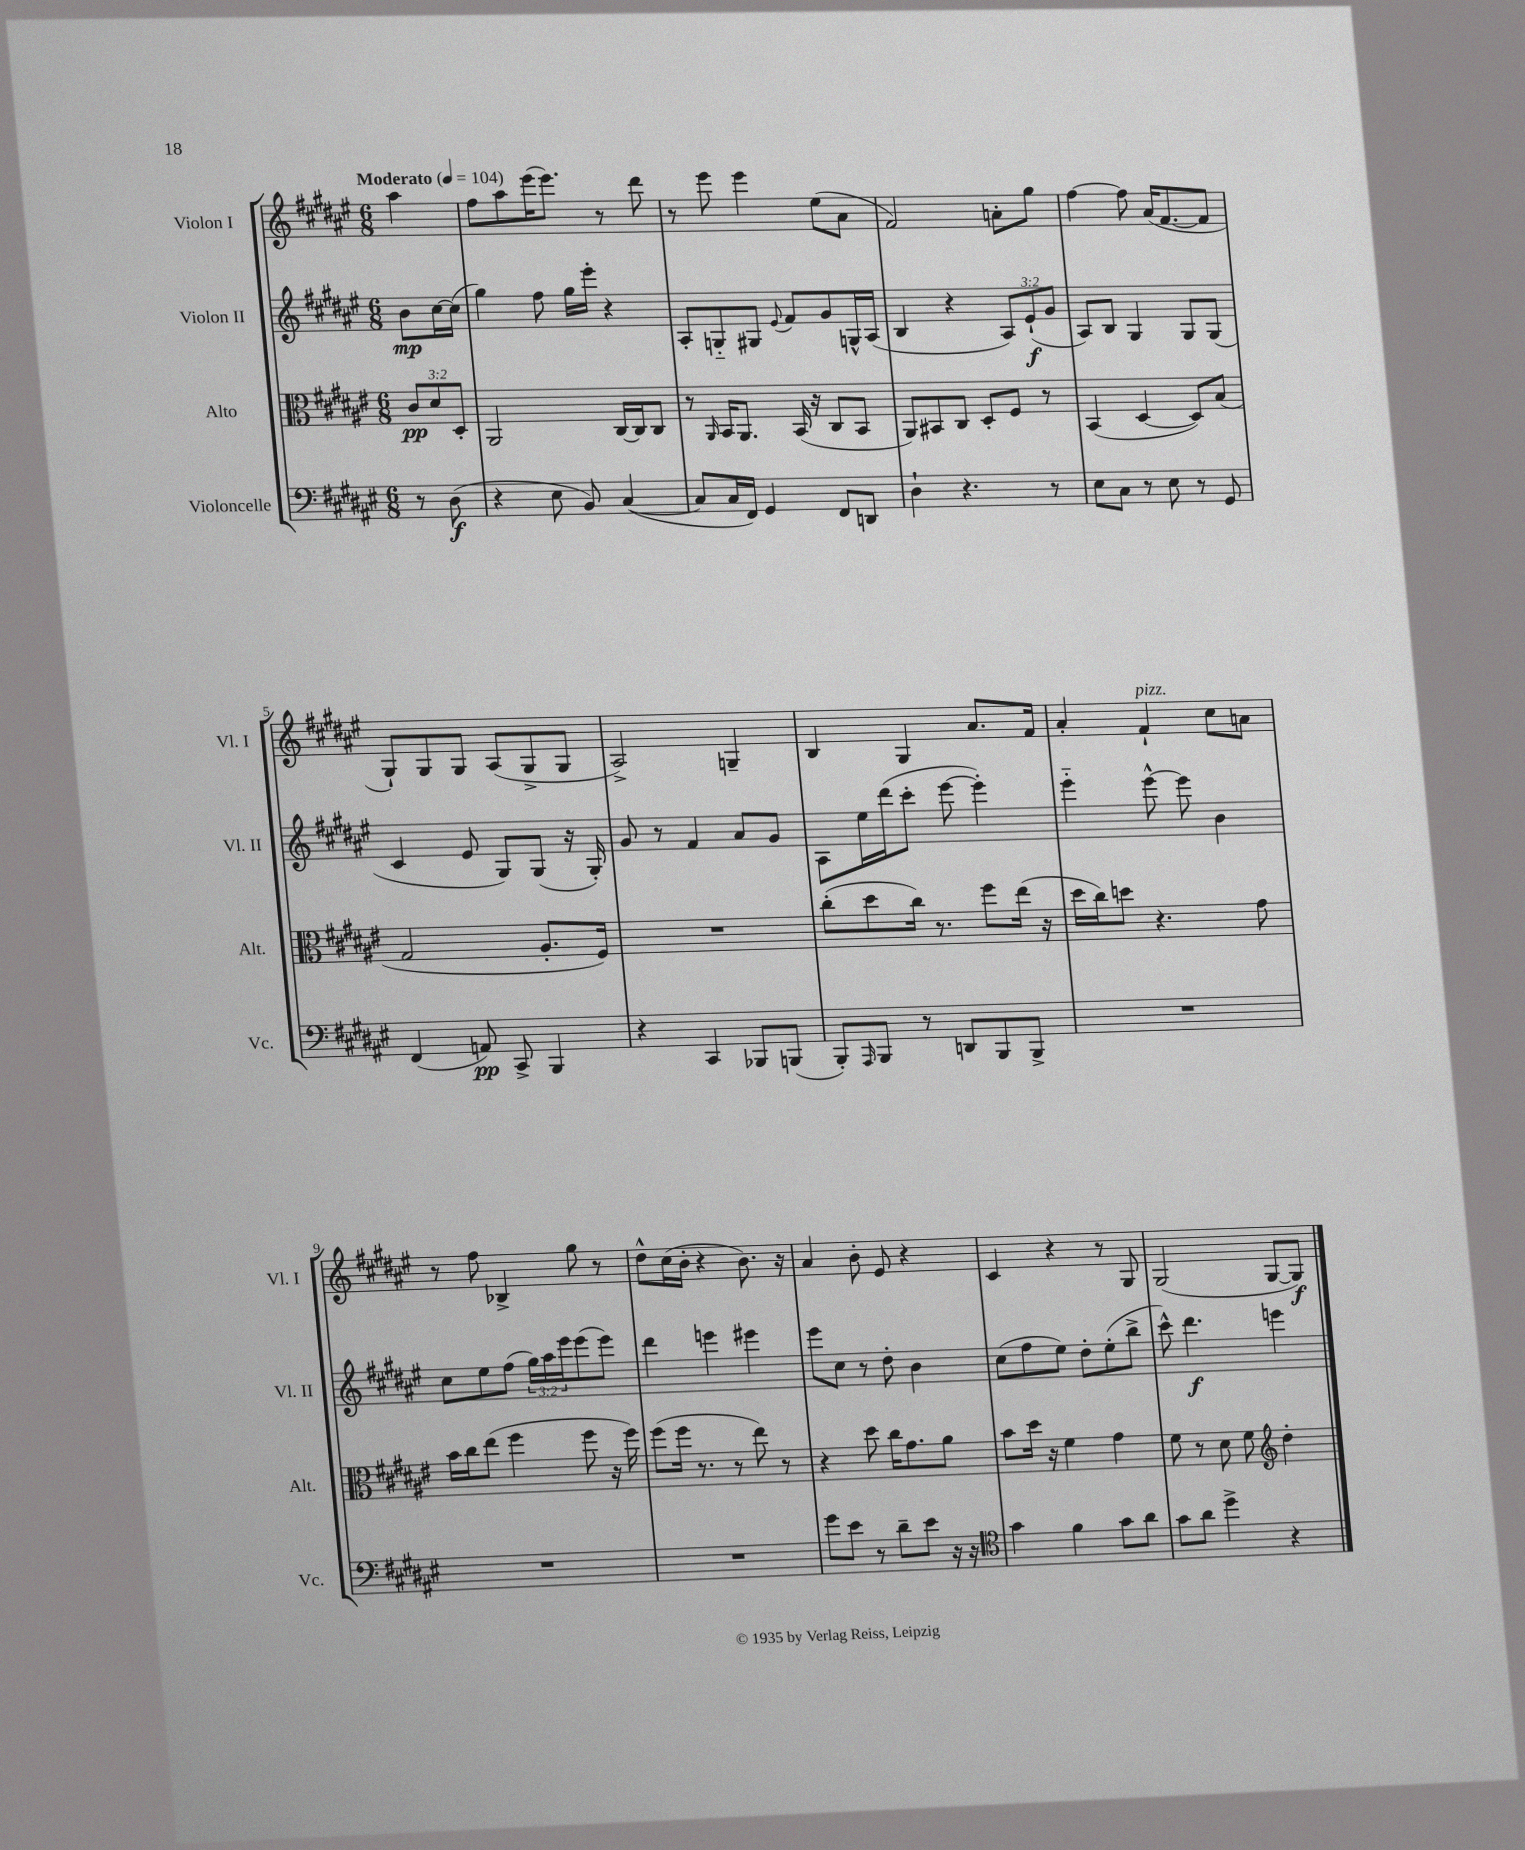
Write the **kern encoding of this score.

**kern	**dynam	**kern	**dynam	**kern	**dynam	**kern	**dynam
*part4	*part4	*part3	*part3	*part2	*part2	*part1	*part1
*staff4	*staff4	*staff3	*staff3	*staff2	*staff2	*staff1	*staff1
*I"Violoncelle	*	*I"Alto	*	*I"Violon II	*	*I"Violon I	*
*I'Vc.	*	*I'Alt.	*	*I'Vl. II	*	*I'Vl. I	*
*clefF4	*	*clefC3	*	*clefG2	*	*clefG2	*
*k[f#c#g#d#a#e#]	*	*k[f#c#g#d#a#e#]	*	*k[f#c#g#d#a#e#]	*	*k[f#c#g#d#a#e#]	*
*M6/8	*	*M6/8	*	*M6/8	*	*M6/8	*
*MM104	*	*MM104	*	*MM104	*	*MM104	*
=	=	=	=	=	=	=	=
!	!	!	!	!	!	!LO:TX:a:B:t=Moderato	!
8r	.	12c#/L	pp	8b\L	mp	4aa#\	.
.	.	12d#/	.	.	.	.	.
(8D#\	f	.	.	[16cc#\L	.	.	.
.	.	12D#'/J	.	.	.	.	.
.	.	.	.	(16cc#\JJ]	.	.	.
=1	=1	=1	=1	=1	=1	=1	=1
4r	.	2AA#/	.	4gg#\)	.	8ff#\L	.
.	.	.	.	.	.	8aa#\	.
8E#\	.	.	.	8ff#\	.	(16eee#\K	.
.	.	.	.	.	.	8.eee#\J)	.
8BB/)	.	.	.	16gg#\LL	.	.	.
.	.	.	.	16eee#'\JJ	.	.	.
([4C#/	.	[16C#/LL	.	4r	.	8r	.
.	.	16C#/J]	.	.	.	.	.
.	.	8C#/J	.	.	.	8ddd#\	.
=2	=2	=2	=2	=2	=2	=2	=2
8C#/L]	.	8r	.	8A#'/L	.	8r	.
.	.	16qqAA#/	.	.	.	.	.
16C#/L	.	16BB/KL	.	8Gn/	.	8eee#\	.
16FF#/JJ)	.	8.AA#/J	.	.	.	.	.
4GG#/	.	.	.	8G#X/J	.	4eee#\	.
.	.	.	.	8qqe#/	.	.	.
.	.	(16BB/	.	8f#/L	.	.	.
.	.	16r	.	.	.	.	.
8FF#/L	.	8C#/L	.	8g#/	.	(8ee#\L	.
8DDn/J	.	8BB/J	.	16Gn^^/L	.	8a#\J	.
.	.	.	.	(16A#/JJ	.	.	.
=3	=3	=3	=3	=3	=3	=3	=3
4D#`\	.	8AA#/L)	.	4B/	.	2f#/)	.
.	.	8BB#X/	.	.	.	.	.
4.r	.	8C#/J	.	4r	.	.	.
.	.	8D#'/L	.	.	.	.	.
.	.	8F#/J	.	12A#/L)	.	8an'\L	.
.	.	.	.	(12e#`/	f	.	.
8r	.	8r	.	.	.	8gg#\J	.
.	.	.	.	12g#/J	.	.	.
=4	=4	=4	=4	=4	=4	=4	=4
8E#\L	.	(4BB/	.	8A#/L)	.	[4ff#\	.
8C#\J	.	.	.	8B/J	.	.	.
8r	.	[4D#/	.	4G#/	.	8ff#\]	.
8E#\	.	.	.	.	.	(16a#/KL	.
.	.	.	.	.	.	[8.f#/	.
8r	.	8D#/L])	.	8G#/L	.	.	.
8GG#/	.	(8B/J	.	(8G#/J	.	8f#/J]	.
!!LO:LB:g=z
=5	=5	=5	=5	=5	=5	=5	=5
(4FF#/	.	2G#/	.	4c#/	.	8G#`/L)	.
.	.	.	.	.	.	8G#/	.
8AAn/)	pp	.	.	8e#/	.	8G#/J	.
8CC#^/	.	.	.	8G#/L)	.	(8A#/L	.
4BBB/	.	8.A#'/L	.	(8G#/J	.	8G#^/	.
.	.	.	.	16r	.	8G#/J	.
.	.	16F#/Jk)	.	16G#'/)	.	.	.
=6	=6	=6	=6	=6	=6	=6	=6
4r	.	2.r	.	8g#/	.	2A#^/)	.
.	.	.	.	8r	.	.	.
4CC#/	.	.	.	4f#/	.	.	.
8BBB-X/L	.	.	.	8a#/L	.	4Gn~/	.
(8BBBn/J	.	.	.	8g#/J	.	.	.
=7	=7	=7	=7	=7	=7	=7	=7
8BBB'/L)	.	(8cc#'\L	.	8A#\L	.	4B/	.
16qqAAA#/	.	.	.	.	.	.	.
8BBB/J	.	8dd#\	.	16ee#\L	.	.	.
.	.	.	.	(16ddd#\J	.	.	.
8r	.	16cc#\Jk)	.	8ccc#'\J	.	4G#/	.
.	.	8.r	.	.	.	.	.
8DDn/L	.	.	.	[8eee#\	.	.	.
8BBB/	.	8ff#\L	.	4eee#'\])	.	8.a#/L	.
8BBB^/J	.	(16ee#\Jk	.	.	.	.	.
.	.	16r	.	.	.	16f#/Jk	.
=8	=8	=8	=8	=8	=8	=8	=8
2.r	.	16dd#\LL	.	4eee#\	.	4a#'/	.
.	.	16cc#\J)	.	.	.	.	.
.	.	8ddn\J	.	.	.	.	.
!	!	!	!	!	!	!LO:TX:a:i:t=pizz.	!
.	.	4.r	.	[8eee#^^\	.	4f#`/	.
.	.	.	.	8eee#\]	.	.	.
.	.	.	.	4b\	.	8cc#\L	.
.	.	8g#\	.	.	.	8an\J	.
!!LO:LB:g=z
=9	=9	=9	=9	=9	=9	=9	=9
2.r	.	16b\LL	.	8cc#\L	.	8r	.
.	.	16cc#\J	.	.	.	.	.
.	.	(8ee#\J	.	8ee#\	.	8ff#\	.
.	.	4ff#\	.	(8ff#\J	.	4B-X^/	.
.	.	.	.	24gg#\LL)	.	.	.
.	.	.	.	24aa#\	.	.	.
.	.	.	.	24eee#\J	.	.	.
.	.	8ff#\	.	(8eee#\	.	8gg#\	.
.	.	16r	.	8eee#\J)	.	8r	.
.	.	16ff#\)	.	.	.	.	.
=10	=10	=10	=10	=10	=10	=10	=10
2.r	.	(8ff#\L	.	4ddd#\	.	8dd#^^\L	.
.	.	16ff#\Jk	.	.	.	(16cc#\L	.
.	.	8.r	.	.	.	16b'\JJ	.
.	.	.	.	4eeen\	.	4r	.
.	.	8r	.	.	.	.	.
.	.	8ee#\)	.	4eee#X\	.	8.b\)	.
.	.	8r	.	.	.	.	.
.	.	.	.	.	.	16r	.
=11	=11	=11	=11	=11	=11	=11	=11
8g#\L	.	4r	.	8eee#\L	.	4a#/	.
8e#\J	.	.	.	8cc#\J	.	.	.
8r	.	8dd#\	.	8r	.	8b'\	.
8d#~\L	.	16cc#\KL	.	8dd#'\	.	8e#/	.
.	.	8.g#\	.	.	.	.	.
8e#\J	.	.	.	4b\	.	4r	.
16r	.	8a#\J	.	.	.	.	.
16r	.	.	.	.	.	.	.
=12	=12	=12	=12	=12	=12	=12	=12
*clefC4	*	*	*	*	*	*	*
4g#\	.	8b\L	.	(8cc#\L	.	4c#/	.
.	.	16dd#\Jk	.	8ff#\	.	.	.
.	.	16r	.	.	.	.	.
4f#\	.	4f#\	.	8ee#\J)	.	4r	.
.	.	.	.	8dd#'\L	.	.	.
8g#\L	.	4g#\	.	(8ee#'\	.	8r	.
8a#\J	.	.	.	8bb^\J	.	8G#/	.
=13	=13	=13	=13	=13	=13	=13	=13
8g#\L	.	8f#\	.	8ccc#^^\)	.	(2G#/	.
8a#\J	.	8r	.	4.ddd#\	f	.	.
4dd#^\	.	8d#\	.	.	.	.	.
.	.	8f#\	.	.	.	.	.
*	*	*clefG2	*	*	*	*	*
4r	.	4dd#'\	.	4eeen\	.	[8G#/L	.
.	.	.	.	.	.	8G#/J])	f
==	==	==	==	==	==	==	==
*-	*-	*-	*-	*-	*-	*-	*-
